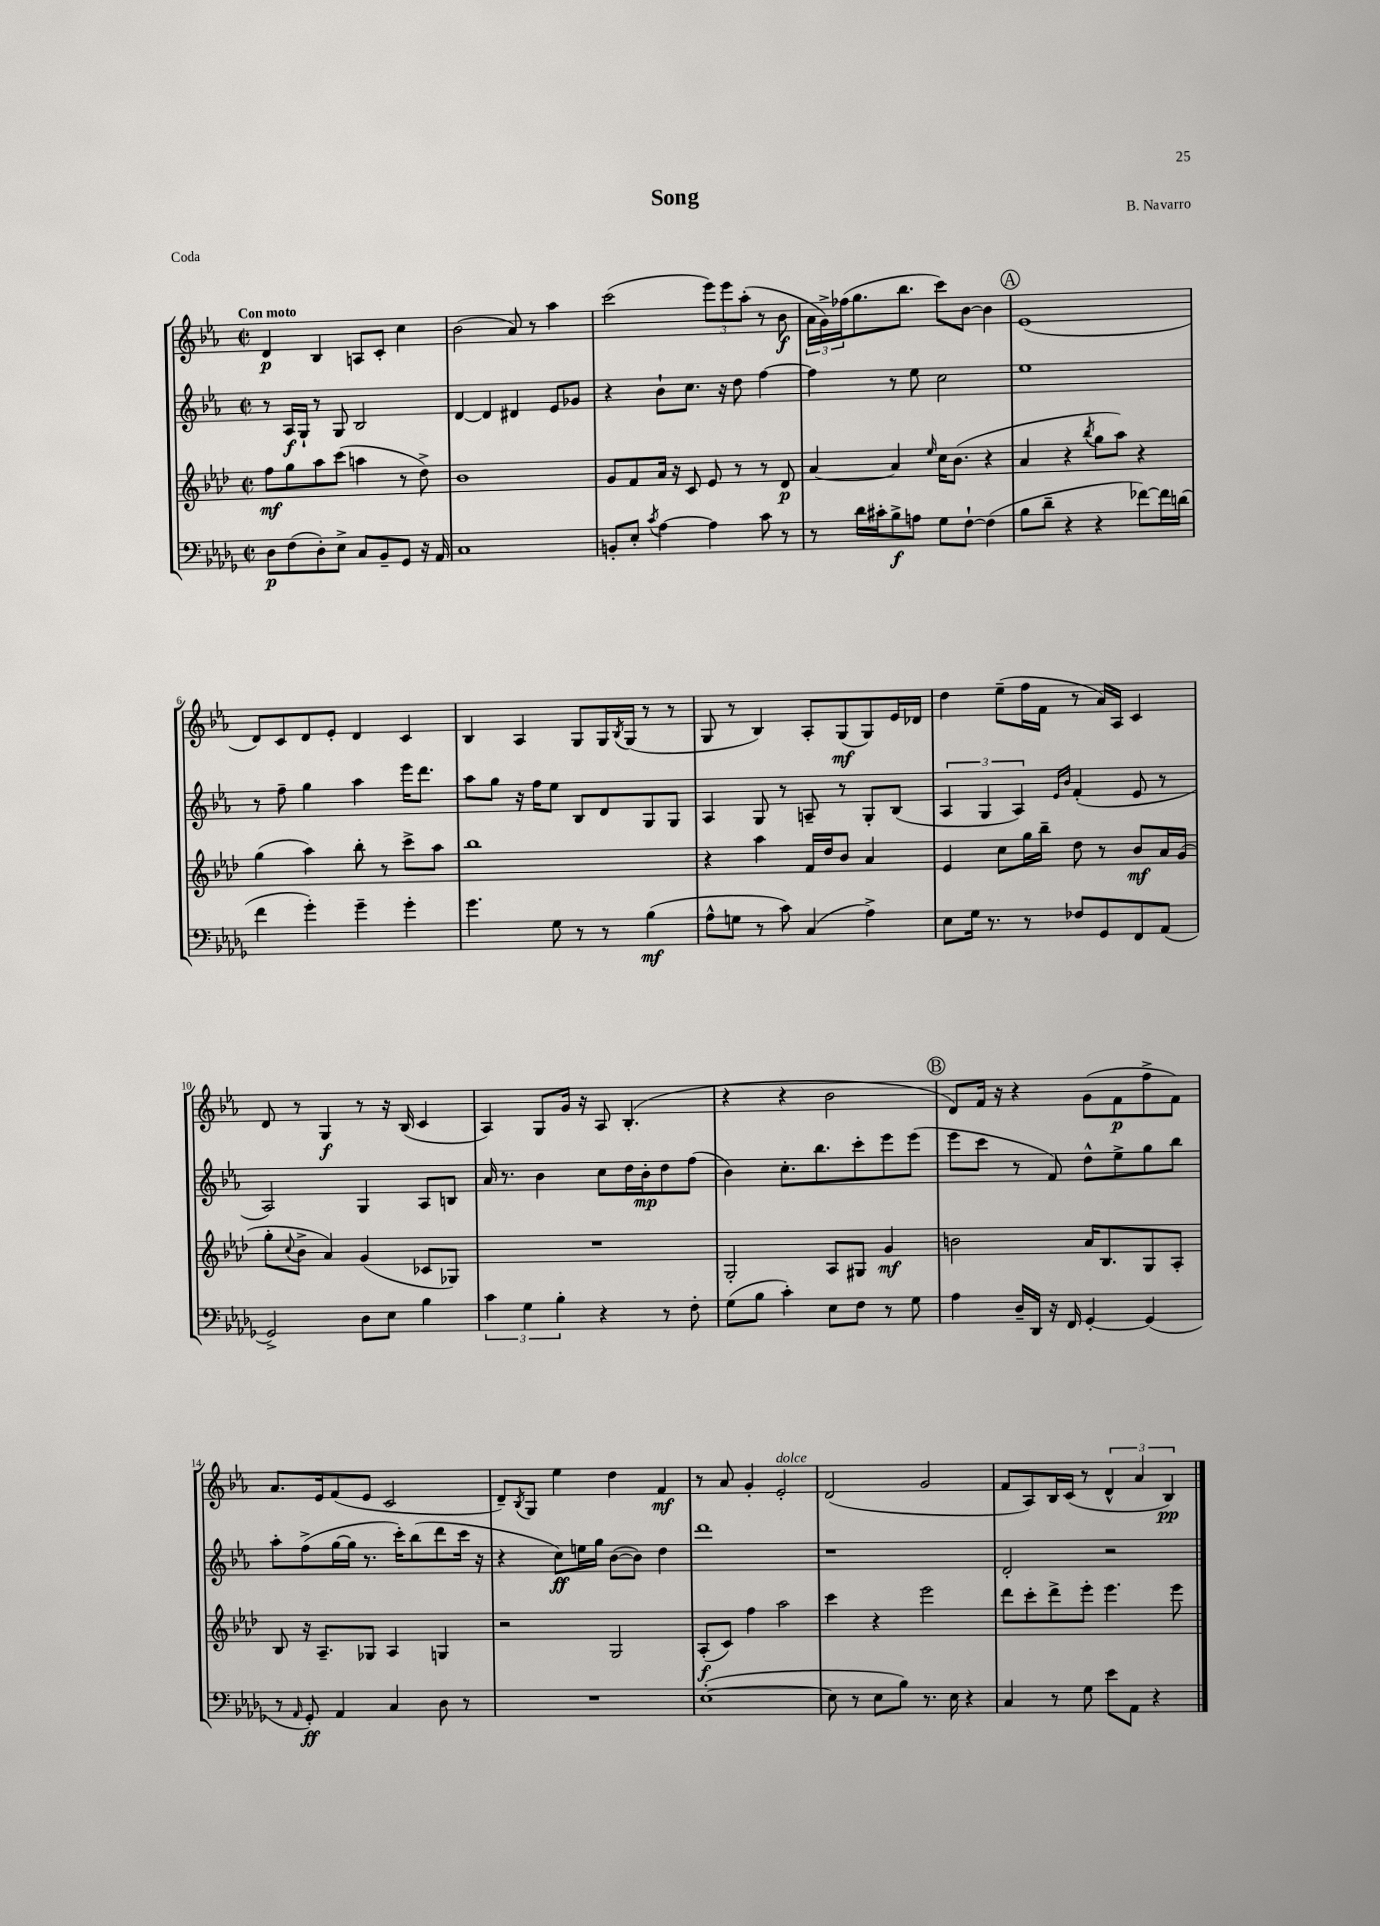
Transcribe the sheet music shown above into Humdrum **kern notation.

**kern	**kern	**kern	**kern
*staff4	*staff3	*staff2	*staff1
*clefF4	*clefG2	*clefG2	*clefG2
*k[b-e-a-d-g-]	*k[b-e-a-d-]	*k[b-e-a-]	*k[b-e-a-]
*M2/2	*M2/2	*M2/2	*M2/2
*met(c|)	*met(c|)	*met(c|)	*met(c|)
8D-	8ff	8r	4d
(8F	8gg	16A-	.
.	.	16G`	.
8D-')	8aa-	8r	4B-
8E-^	(8ccc	8G	.
8C	4aa	2B-	8A
8BB-~	.	.	8c'
8GG-	8r	.	4cc
16r	8dd-^)	.	.
16AA-	.	.	.
=	=	=	=
1C	1b-	[4d	(2b-
.	.	4d]	.
.	.	4d#	8a-)
.	.	.	8r
.	.	8e-	4aa-
.	.	8g-	.
=	=	=	=
8BB'	8g	4r	(2ccc
8E-'	8f	.	.
8qc	.	.	.
[4A-	16a-	8b-`	.
.	16r	.	.
.	8c	8.cc	.
4A-]	8e-	.	12eee-)
.	.	16r	.
.	.	.	12eee-
.	8r	8dd	.
.	.	.	(12aa-'
8c	8r	[4ff	8r
8r	8d-	.	8b-
=	=	=	=
8r	[4a-	4ff]	24a-
.	.	.	24g^)
.	.	.	(24ff-
16d-	.	.	8.gg
16c#'	.	.	.
8B-^	4a-]	8r	.
.	.	.	8.bb-
8A	.	8ee-	.
.	16qqee-	.	.
8G-	16cc	2cc	8ccc)
.	(8.b-	.	.
[8F`	.	.	[8b-
(4F]	4r	.	4b-]
=	=	=	=
8B-	4a-	1ee-	(1e-
8d-~	.	.	.
4r	4r	.	.
.	8qbb-	.	.
4r	8gg	.	.
.	8aa-)	.	.
[8f-)	4r	.	.
16f-]	.	.	.
(16d	.	.	.
=	=	=	=
4f	(4gg	8r	8d)
.	.	8ff~	8c
4g-')	4aa-)	4gg	8d
.	.	.	8e-'
4g-~	8bb-'	4aa-	4d
.	8r	.	.
4g-'	8ccc^	16eee-	4c
.	.	8.ddd	.
.	8aa-	.	.
=	=	=	=
4.g-	1bb-	8aa-	4B-
.	.	8gg	.
.	.	16r	4A-
.	.	16ff	.
8G-	.	8ee-	.
8r	.	8B-	8G
8r	.	8d	16G
.	.	.	8qB-
.	.	.	(16G
(4B-	.	8G	8r
.	.	8G	8r
=	=	=	=
8A-^^	4r	4A-	8G
8G	.	.	8r
8r	4aa-	8G	4B-)
8c)	.	8r	.
(4C	16f	8A~	8A-'
.	16dd-	.	.
.	8b-	8r	(8G
4A-^)	4a-	8G'	8G)
.	.	(8B-	16e-
.	.	.	16d-
=	=	=	=
8E-	4e-	6A-	4dd
16G-	.	.	.
.	.	6G	.
8.r	.	.	.
.	8cc	.	(8ee-~
.	.	6A-)	.
8r	16gg	.	16ff
.	16bb-~	.	16f
.	.	16qqe-	.
.	.	16qqb-	.
8F-	8dd-	(4f'	8r
8GG-	8r	.	16a-)
.	.	.	16A-
8FF	8b-	8e-	4c
(8AA-	16a-	8r	.
.	(16g	.	.
=	=	=	=
2GG-^)	8gg'	2A-)	8d
.	8qqcc	.	.
.	8b-^	.	8r
.	4a-)	.	4G
8D-	(4g	4G	8r
8E-	.	.	16r
.	.	.	(16B-
4B-	8c-	8A-	4c
.	8G-)	8B	.
=	=	=	=
6c	1r	16a-	4A-)
.	.	8.r	.
6G-	.	.	.
.	.	4b-	8G
6B-'	.	.	.
.	.	.	16g
.	.	.	16r
4r	.	8cc	8A-
.	.	16dd	(4.B-'
.	.	16b-'	.
8r	.	8dd	.
8F'	.	(8ff	.
=	=	=	=
(8G-	2G'	4b-)	4r
8B-	.	.	.
4c')	.	8.cc'	4r
.	.	8.bb-	.
8E-	8A-	.	2b-
8F	8G#	8ccc'	.
8r	4g	8eee-	.
8G-	.	(8eee-	.
=	=	=	=
4A-	2b	8eee-	8d)
.	.	8ccc	16f
.	.	.	16r
16D-~	.	8r	4r
16DD-	.	.	.
16r	.	8f)	.
16FF	.	.	.
[4GG-'	16a-	8dd^^	(8g
.	8.B-	.	.
.	.	8ee-^	8f
(4GG-]	8G	8gg	8ff^
.	8A-'	8bb-	8f)
=	=	=	=
8r	8B-	8aa-'	8.a-
16qqAA-	.	.	.
8GG-')	16r	(8ff^	.
.	8.A-~	.	16e-
4AA-	.	[16gg	(8f
.	.	16gg]	.
.	8G-	8.r	8e-
4C	4A-	.	2c
.	.	16ccc')	.
.	.	(8bb-	.
8D-	4G	8ddd	.
8r	.	16ccc	.
.	.	16r	.
=	=	=	=
1r	2r	4r	8d~)
.	.	.	8qB-
.	.	.	8G
.	.	8cc)	4ee-
.	.	16ee	.
.	.	16gg	.
.	2G	([8b-	4dd
.	.	8b-])	.
.	.	4dd	4f
=	=	=	=
([1E-'	(8A-'	1ddd	8r
.	8c)	.	8a-
.	4ff	.	4g'
.	2aa-	.	2e-'
=	=	=	=
8E-]	4ccc	1r	(2d
8r	.	.	.
8E-	4r	.	.
8B-)	.	.	.
8.r	2eee-	.	2g
16E-	.	.	.
4r	.	.	.
=	=	=	=
4C	8ddd-	2d'	8f
.	8ccc'	.	8A-)
8r	8ddd-^	.	16B-
.	.	.	(16c
8G-	8eee-'	.	8r
8e-	4.eee-	2r	6d^^
8AA-	.	.	.
.	.	.	6a-
4r	.	.	.
.	.	.	6B-)
.	8eee-	.	.
==	==	==	==
*-	*-	*-	*-
